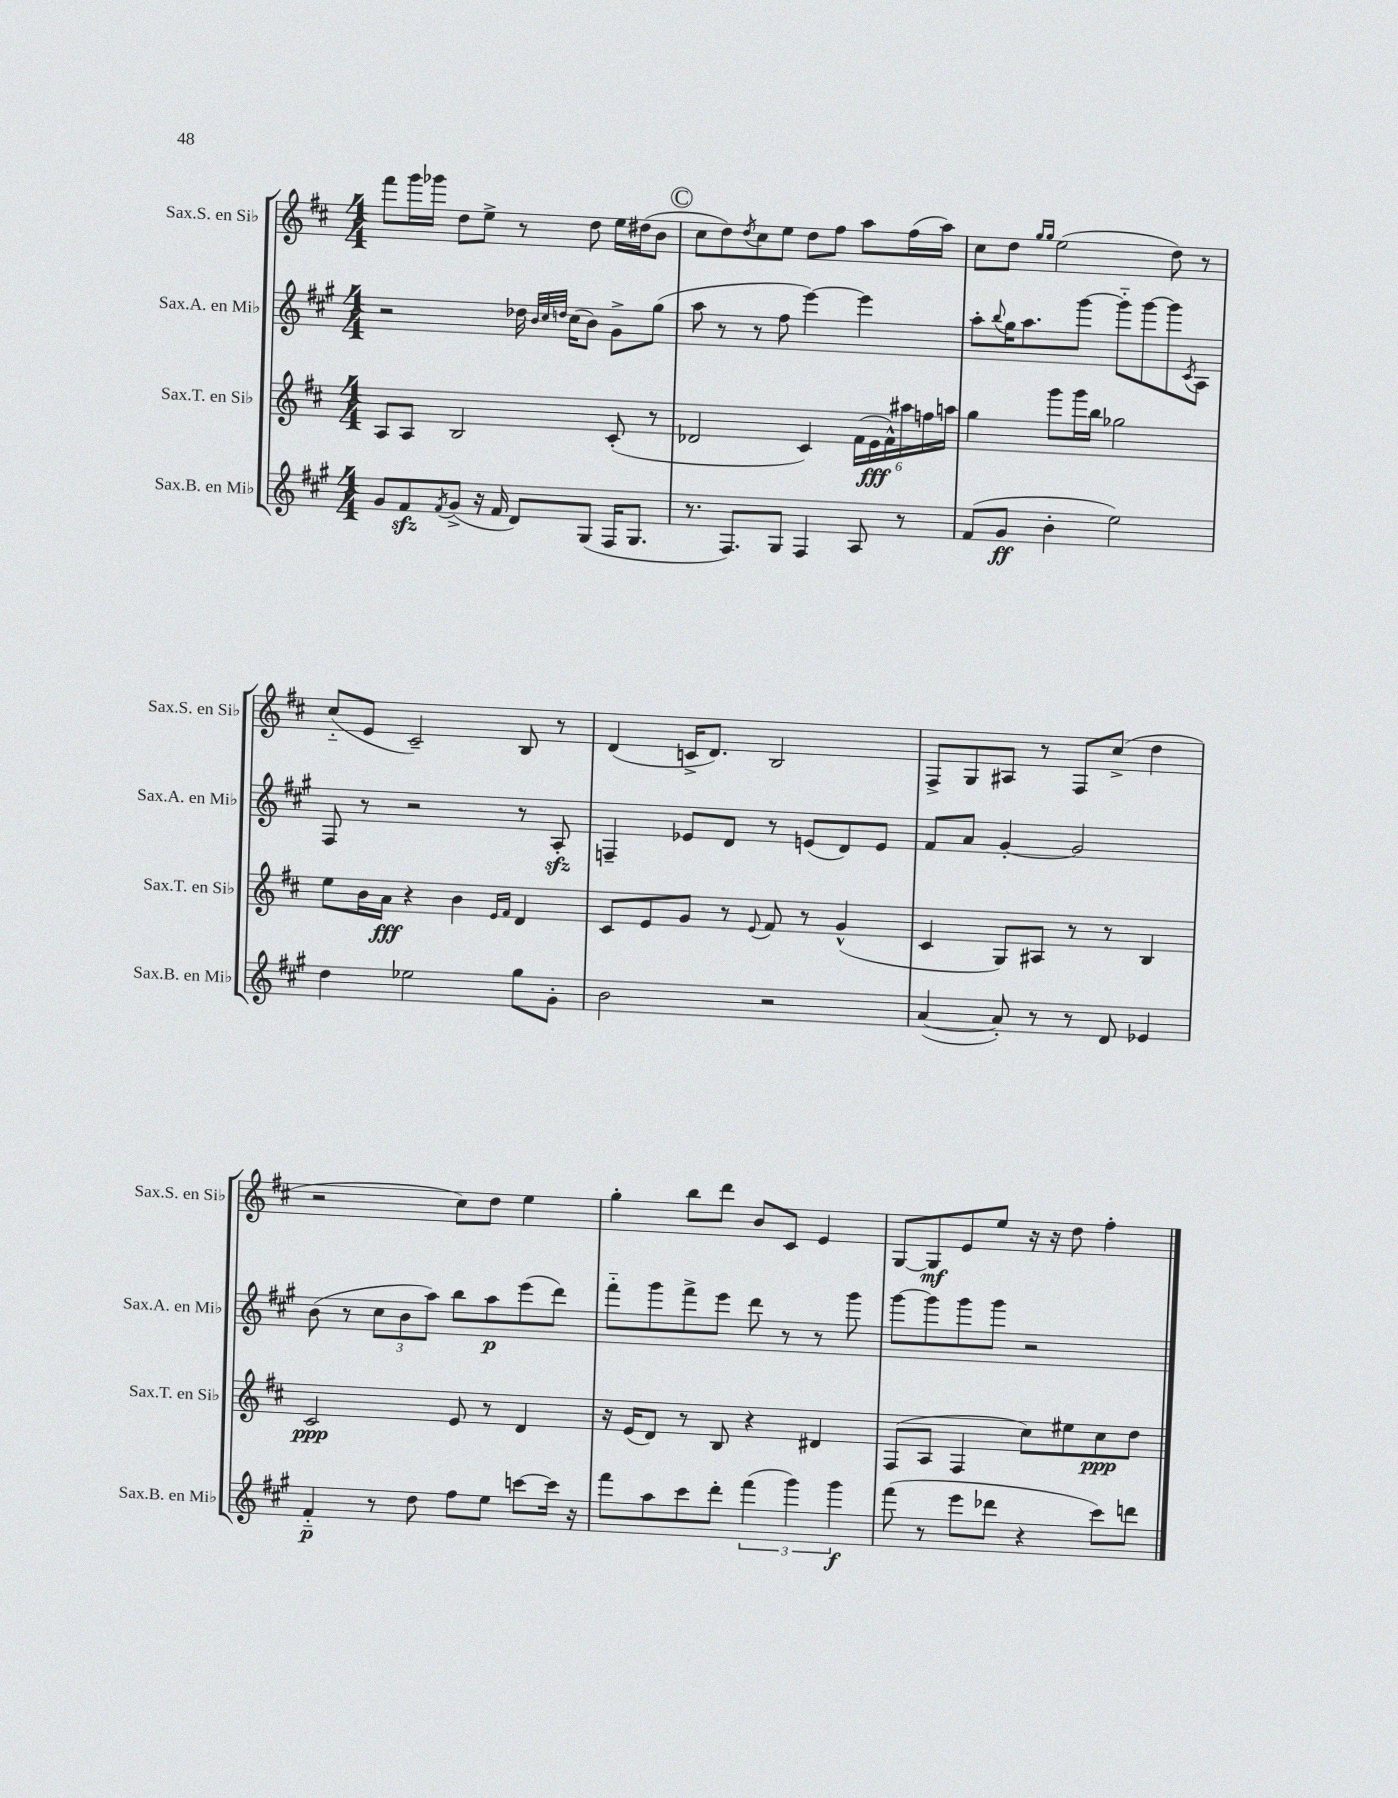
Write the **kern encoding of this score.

**kern	**dynam	**kern	**dynam	**kern	**dynam	**kern	**dynam
*part4	*part4	*part3	*part3	*part2	*part2	*part1	*part1
*staff4	*staff4	*staff3	*staff3	*staff2	*staff2	*staff1	*staff1
*I"Sax.B. en Mi♭	*	*I"Sax.T. en Si♭	*	*I"Sax.A. en Mi♭	*	*I"Sax.S. en Si♭	*
*I'Sax.B. en Mi♭	*	*I'Sax.T. en Si♭	*	*I'Sax.A. en Mi♭	*	*I'Sax.S. en Si♭	*
*clefG2	*	*clefG2	*	*clefG2	*	*clefG2	*
*k[f#c#g#]	*	*k[f#c#]	*	*k[f#c#g#]	*	*k[f#c#]	*
*M4/4	*	*M4/4	*	*M4/4	*	*M4/4	*
=20	=20	=20	=20	=20	=20	=20	=20
8g#/L	.	8A/L	.	2r	.	8fff#\L	.
8f#zz/	.	8A/J	.	.	.	16ggg\L	.
.	.	.	.	.	.	16ggg-X\JJ	.
8qf#/	.	.	.	.	.	.	.
(8g#^/J	.	2B/	.	.	.	8dd\L	.
16r	.	.	.	.	.	8ee^\J	.
16f#/	.	.	.	.	.	.	.
8d/L)	.	.	.	16dd-X\	.	8r	.
.	.	.	.	32qqb/LLL	.	.	.
.	.	.	.	32qqcc#/	.	.	.
.	.	.	.	32qqddn/JJJ	.	.	.
.	.	.	.	(16cc#\KL	.	.	.
(8G#/J	.	.	.	8b\J)	.	8dd\	.
16F#/KL	.	(8c#'/	.	8g#^\L	.	16ee\LL	.
8.G#/J	.	.	.	.	.	(16dd#X\J	.
.	.	8r	.	(8gg#\J	.	8b\J	.
!!LO:REH:place=s1:t=C
=21	=21	=21	=21	=21	=21	=21	=21
8.r	.	2d-X/	.	8aa\	.	8cc#\L	.
.	.	.	.	8r	.	8dd\)	.
8.F#/L)	.	.	.	.	.	.	.
.	.	.	.	.	.	8qdd/	.
.	.	.	.	8r	.	8cc#\	.
8G#/J	.	.	.	8ff#\	.	8ee\J	.
4F#/	.	4c#/)	.	[4eee\)	.	8dd\L	.
.	.	.	.	.	.	8ff#\J	.
8A/	.	(24f#\LL	.	4eee\]	.	8aa\L	.
.	.	24e\	fff	.	.	.	.
.	.	24f#^^\)	.	.	.	.	.
8r	.	24aa#X\	.	.	.	(16ff#\L	.
.	.	24ffn\	.	.	.	.	.
.	.	.	.	.	.	16aa\JJ)	.
.	.	24aan\JJ	.	.	.	.	.
=22	=22	=22	=22	=22	=22	=22	=22
(8f#/L	.	4gg\	.	8aa'\L	.	8cc#\L	.
.	.	.	.	8qqbb/	.	.	.
8g#/J	ff	.	.	16gg#\K	.	8dd\J	.
.	.	.	.	8.aa\	.	.	.
.	.	.	.	.	.	16qqgg/LL	.
.	.	.	.	.	.	16qqgg/JJ	.
4b'\	.	8ggg\L	.	.	.	(2ee\	.
.	.	16ggg\L	.	[8ggg#\J	.	.	.
.	.	16bb\JJ	.	.	.	.	.
2ee\)	.	2gg-X\	.	8ggg#\L]	.	.	.
.	.	.	.	[8ggg#\	.	.	.
.	.	.	.	8ggg#\]	.	8dd\)	.
.	.	.	.	8qc#/	.	.	.
.	.	.	.	8A\J	.	8r	.
!!LO:LB:g=z
=23	=23	=23	=23	=23	=23	=23	=23
4dd\	.	8ee\L	.	8F#/	.	(8cc#/L	.
.	.	16b\L	.	8r	.	8e/J	.
.	.	16a\JJ	fff	.	.	.	.
2ee-X\	.	4r	.	2r	.	2c#~/)	.
.	.	4b\	.	.	.	.	.
.	.	16qqe/LL	.	.	.	.	.
.	.	16qqf#/JJ	.	.	.	.	.
8gg#\L	.	4d/	.	8r	.	8B/	.
8g#'\J	.	.	.	8Azz'/	.	8r	.
=24	=24	=24	=24	=24	=24	=24	=24
2b\	.	8c#/L	.	4Fn~/	.	(4d/	.
.	.	8e/	.	.	.	.	.
.	.	8g/J	.	8e-X/L	.	16cn^/KL	.
.	.	.	.	.	.	8.d/J)	.
.	.	8r	.	8d/J	.	.	.
.	.	8qqe/	.	.	.	.	.
2r	.	8f#/	.	8r	.	2B/	.
.	.	8r	.	(8en/L	.	.	.
.	.	(4g^^/	.	8d/)	.	.	.
.	.	.	.	8e/J	.	.	.
=25	=25	=25	=25	=25	=25	=25	=25
([4a/	.	4c#/	.	8f#/L	.	8F#^/L	.
.	.	.	.	8a/J	.	8G/	.
8a'/])	.	8G/L)	.	[4g#'/	.	8A#X/J	.
8r	.	8A#X/J	.	.	.	8r	.
8r	.	8r	.	2g#/]	.	8F#/L	.
8d/	.	8r	.	.	.	(8cc#^/J	.
4e-X/	.	4B/	.	.	.	4dd\	.
!!LO:LB:g=z
=26	=26	=26	=26	=26	=26	=26	=26
4f#/	p	2c#/	ppp	(8b\	.	2r	.
.	.	.	.	8r	.	.	.
8r	.	.	.	12cc#\L	.	.	.
.	.	.	.	12b\	.	.	.
8dd\	.	.	.	.	.	.	.
.	.	.	.	12aa\J)	.	.	.
8ff#\L	.	8e/	.	8bb\L	.	8cc#\L)	.
8ee\J	.	8r	.	8aa\	p	8dd\J	.
[8cccn\L	.	4d/	.	(8eee\	.	4ee\	.
16ccc\Jk]	.	.	.	8ddd\J)	.	.	.
16r	.	.	.	.	.	.	.
=27	=27	=27	=27	=27	=27	=27	=27
8fff#\L	.	16r	.	8fff#\L	.	4gg'\	.
.	.	(16e/KL	.	.	.	.	.
8aa\	.	8d/J)	.	8ggg#\	.	.	.
8ccc#\	.	8r	.	8fff#^\	.	8bb\L	.
8ddd'\J	.	8B/	.	8eee\J	.	8ddd\J	.
(6fff#\	.	4r	.	8ddd\	.	8b/L	.
.	.	.	.	8r	.	8c#/J	.
6ggg#\)	.	.	.	.	.	.	.
.	.	4d#X/	.	8r	.	4e/	.
6ggg#\	f	.	.	.	.	.	.
.	.	.	.	8ggg#\	.	.	.
=28	=28	=28	=28	=28	=28	=28	=28
(8fff#\	.	(8F#/L	.	[8ggg#\L	.	[8G/L	.
8r	.	8A/J	.	8ggg#\]	.	8G/]	mf
8eee\L	.	4F#/	.	8ggg#\	.	8e/	.
8ddd-X\J	.	.	.	8ggg#\J	.	8ee/J	.
4r	.	8cc#\L)	.	2r	.	16r	.
.	.	.	.	.	.	16r	.
.	.	8ee#X\	.	.	.	8dd\	.
8ccc#\L)	.	8cc#\	ppp	.	.	4ff#'\	.
8dddn\J	.	8dd\J	.	.	.	.	.
==	==	==	==	==	==	==	==
*-	*-	*-	*-	*-	*-	*-	*-
